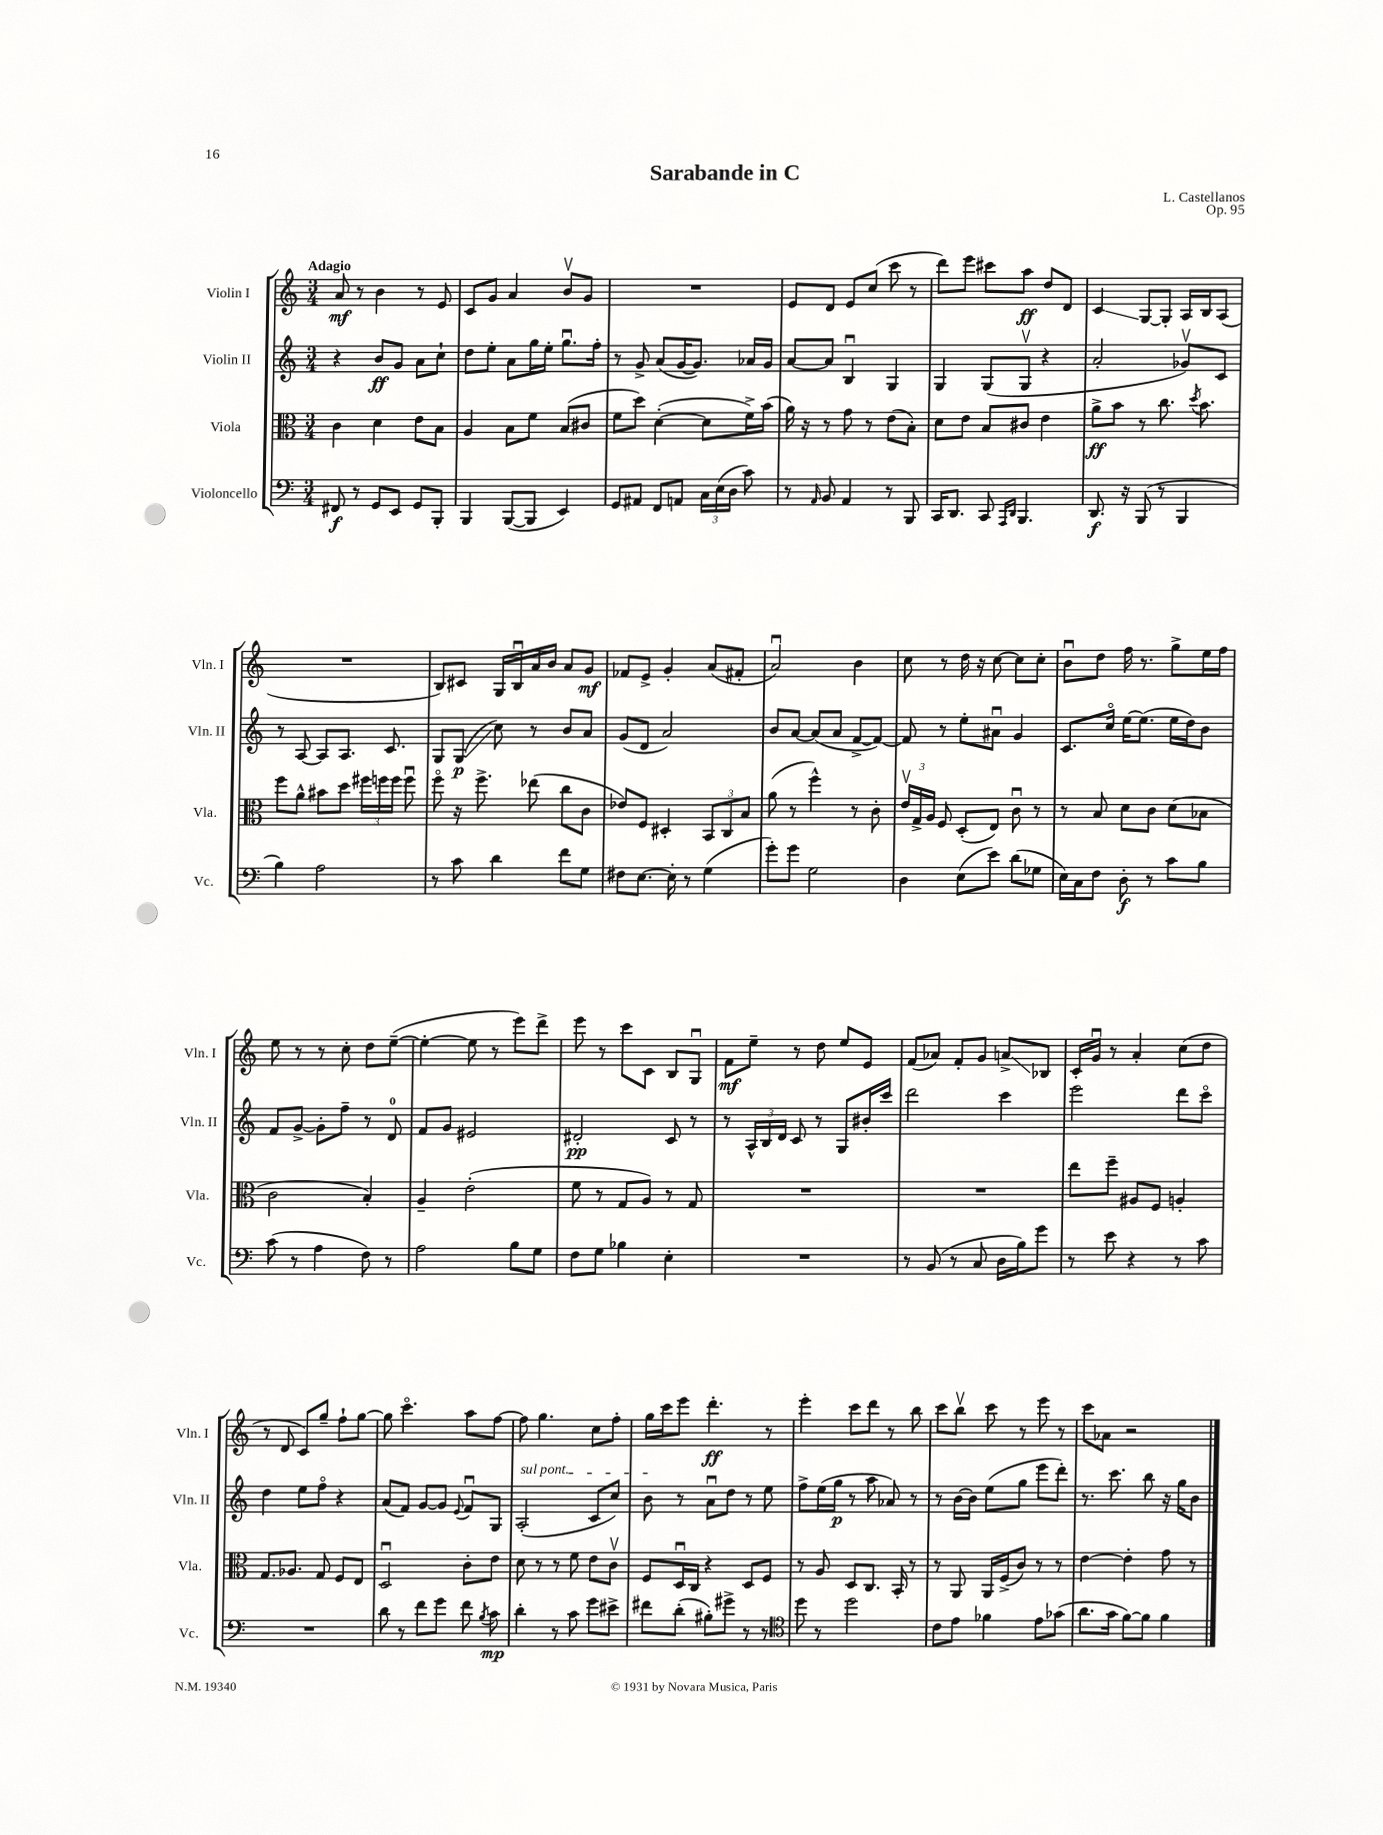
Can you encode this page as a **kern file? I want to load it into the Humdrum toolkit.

**kern	**kern	**kern	**kern
*staff4	*staff3	*staff2	*staff1
*clefF4	*clefC3	*clefG2	*clefG2
*k[]	*k[]	*k[]	*k[]
*M3/4	*M3/4	*M3/4	*M3/4
8FF#	4c	4r	8a
8r	.	.	8r
8GG	4d	8b	4b
8EE	.	8g	.
8GG	8e	8a	8r
8BBB'	8B	8cc`	8e
=	=	=	=
4BBB	4A	8dd	8c
.	.	8ee'	8g
([8BBB	8B	8a	4a
8BBB]	8f	16gg	.
.	.	16ee'	.
4EE)	(8B	8.ggu	8bv
.	8c#	.	8g
.	.	16ff'	.
=	=	=	=
8GG	8f	8r	2.r
8AA#	8dd)	8g^	.
8FF	([4d'	(8a	.
8AA	.	[16g	.
.	.	8.g])	.
24C	8d]	.	.
(24E	.	.	.
24D	.	.	.
8c)	16f^)	16a-	.
.	(16b	16g	.
=	=	=	=
8r	16a)	[8a	8e
.	16r	.	.
16qqAA	.	.	.
8BB	8r	8a]	8d
4AA	8g	4Bu	8e
.	8r	.	(8cc
8r	(8e	4G	8ccc
8BBB	8B')	.	8r
=	=	=	=
16CC	8d	4G	8ddd)
8.DD	.	.	.
.	8e	.	8eee
8CC	8B	(8G	8ccc#
16qqAAA	.	.	.
16qqDD	.	.	.
4.BBB	8c#	8Gv	8aa
.	4e	4r	8dd
.	.	.	8d
=	=	=	=
8.DD	8a^	2a'	4c
.	8b	.	.
16r	.	.	.
(8BBB	8r	.	[8G
8r	8.cc	.	8G']
4BBB	.	8g-v)	16A
.	8qdd	.	.
.	8.b	.	16B
.	.	8c	(8A
=	=	=	=
4B)	8ff	8r	2.r
.	8a^^	[8A	.
2A	8b#	8A]	.
.	8dd	8.A	.
.	24ff#	.	.
.	24ff	.	.
.	.	8.c	.
.	24ff	.	.
.	8ffu	.	.
=	=	=	=
8r	8ffo	8G	8B)
8c	16r	(8G	8c#
.	8.ff^	.	.
4d	.	8cc)	16G
.	.	.	16Bu
.	(8ee-	8r	16a
.	.	.	16b
8f	8cc	8b	8a
8G	8c	8a	8g
=	=	=	=
8F#	8e-)	(8g	8f-
[8.E	8F	8d	8e^
.	4D#'	2a)	4g'
16E']	.	.	.
8r	.	.	.
(4G	12BB	.	(8a
.	12C	.	.
.	.	.	8f#'
.	12B	.	.
=	=	=	=
8g')	(8a	8b	2au)
8g	8r	[8a	.
2G	4ff^^)	(8a]	.
.	.	8a	.
.	8r	[8f^	4b
.	8c'	8f_)	.
=	=	=	=
4D	24ev	8f]	8cc
.	24G^	.	.
.	24A	.	.
.	8F	8r	8r
(8E	(8D'	8ee'	16dd
.	.	.	16r
8e)	8E)	8a#u	[8cc
(8d	8cu	4g	8cc]
8G-	8r	.	8cc'
=	=	=	=
16E)	8r	8.c	8bu
16C	.	.	.
8F	8B	.	8dd
.	.	16cco	.
8D'	8d	[16ee	16ff
.	.	(8.ee]	8.r
8r	8c	.	.
8c	(8d	16ee	8gg^
.	.	16dd)	.
8B	8B-	8b	16ee
.	.	.	16ff
=	=	=	=
(8c	2c	8f	8ee
8r	.	[8g^	8r
4A	.	8g']	8r
.	.	8ff~	8cc'
8F)	4B')	8r	8dd
8r	.	8d	([8ee~
=	=	=	=
2A	4A~	8f	4ee'_
.	.	8g	.
.	(2e'	2e#	8ee]
.	.	.	8r
8B	.	.	8eee)
8G	.	.	8ddd^
=	=	=	=
8F	8f	2d#'	8eee
8G	8r	.	8r
4B-	8G	.	8ccc
.	8A)	.	8c
4E'	8r	8c	8B
.	8G	8r	8Gu
=	=	=	=
2.r	2.r	8r	8f
.	.	24A^^	8ee~
.	.	24B	.
.	.	24d	.
.	.	8c	8r
.	.	8r	8dd
.	.	8G	8ee
.	.	16b#'	8e
.	.	16ccc	.
=	=	=	=
8r	2.r	2ddd	(8f
(8BB	.	.	8a-)
8r	.	.	8f'
8C	.	.	8g
16D	.	4ccc	8a^
16B)	.	.	.
8g	.	.	8B-
=	=	=	=
8r	8ee	2eee	16c'
.	.	.	16gu
8e	8ff~	.	8r
4r	8A#	.	4a'
.	8F	.	.
8r	4A'	8ddd	(8cc
8c	.	8ccco	8dd
=	=	=	=
2.r	8.G	4dd	8r
.	.	.	8d
.	8.A-	.	.
.	.	8ee	8c)
.	8G	8ffo	8gg~
.	8F	4r	8ff`
.	8E	.	[8gg
=	=	=	=
8d	2Du	(8a	8gg]
8r	.	8f)	4.ccco
8f	.	[8g	.
8g	.	8g]	.
.	.	8qqe	.
8f	8c'	8fu	8aa
8qB	.	.	.
8c	8e	8G	[8ff
=	=	=	=
4d'	8d	(2A'	8ff]
.	8r	.	4.gg
8r	8r	.	.
8c	8f	.	.
8g	8e	8c	8cc
8e#^	8cv	8cc)	8ff'
=	=	=	=
8f#	8F	8b	16gg
.	.	.	16ccc
(8d'	16Du	8r	8eee
.	16C	.	.
8B#')	4r	8au	4.ddd'
8g#^	.	8dd	.
8r	8D	8r	.
8r	8F	8ee	8r
=	=	=	=
*clefC4	*	*	*
8dd	8r	8ff^	4eee'
8r	8A	(16ee	.
.	.	16gg	.
2dd	8D	8r	8ccc
.	8.C	8aa	8ddd
.	.	8a-)	8r
.	16BB'	.	.
.	8r	8r	8bb
=	=	=	=
8c	8r	8r	8ccc
8e	8AA	[16b	8bbv
.	.	16b]	.
4f-	16AA	(8ee	8ccc
.	(16F^	.	.
.	8c)	8gg	8r
8e	8r	8eee	8eee
(8g-	8r	8ddd')	8r
=	=	=	=
8.a	[4e	8.r	8ccc
.	.	.	8a-
16g	.	8.ccc	.
[8f)	4e']	.	2r
8f]	.	8bb	.
4f	8g	16r	.
.	.	16gg	.
.	8r	8b	.
==	==	==	==
*-	*-	*-	*-
